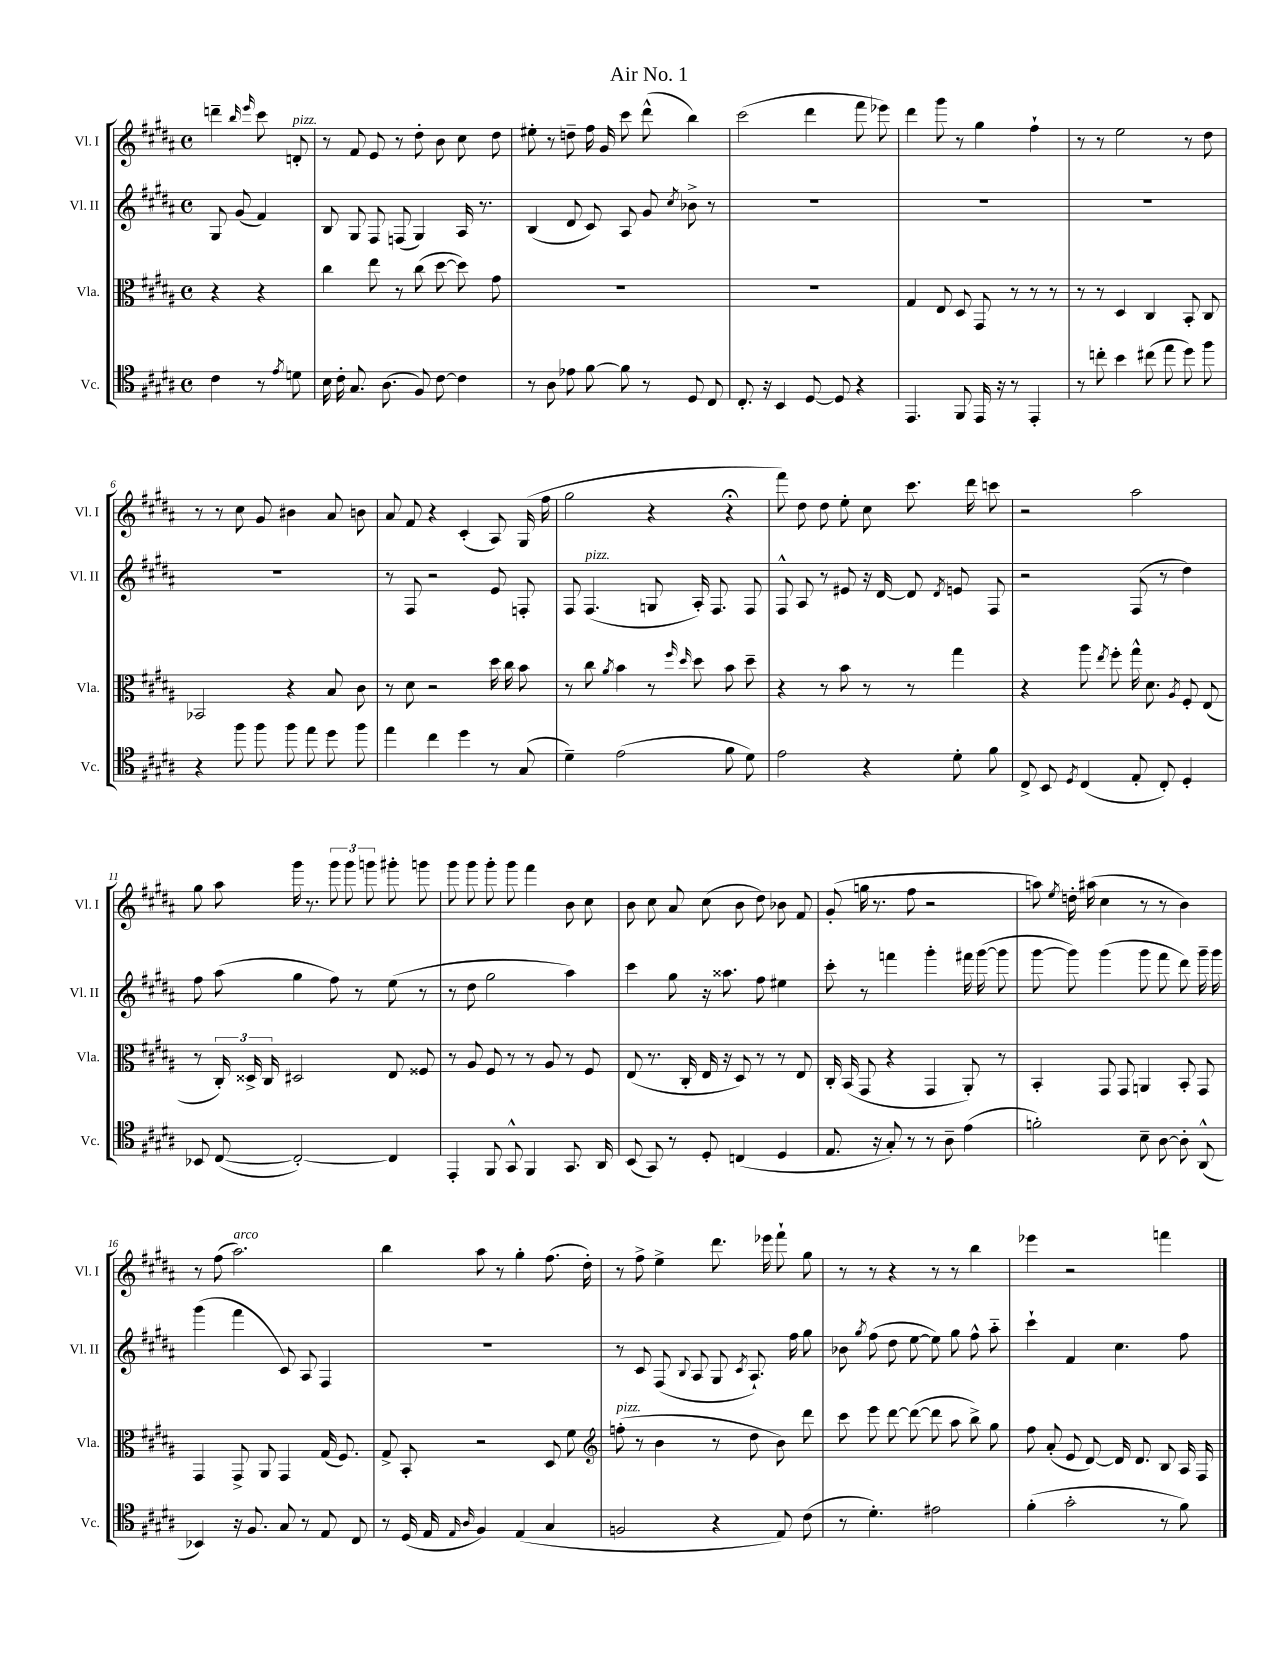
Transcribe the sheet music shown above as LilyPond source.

\header { title = "Air No. 1" }
<<
\new StaffGroup <<
\new Staff = "s0" \with { instrumentName = "Vl. I" shortInstrumentName = "Vl. I" } {
    \clef treble \key b \major \defaultTimeSignature \time 4/4 \partial 2
    \autoBeamOff d'''4-- \grace { b''16 e'''16 } cis'''8 d'8-.^\markup { \italic "pizz." } |
    r8 fis'8 e'8 r8 dis''8-. b'8 cis''8 dis''8 |
    eis''8-. r8 d''8-- fis''16 gis'16 cis'''8 dis'''8-^( b''4) |
    cis'''2( dis'''4 fis'''8 ees'''8) |
    dis'''4 gis'''8 r8 gis''4 fis''4-! |
    r8 r8 e''2 r8 dis''8 |
    r8 r8 cis''8 gis'8 bis'4 ais'8 b'8 |
    ais'8 fis'8 r4 cis'4-.( ais8) gis16( fis''16 |
    gis''2 r4 r4\fermata |
    fis'''8) dis''8 dis''8 e''8-. cis''8 cis'''8. dis'''16 c'''8 |
    r2 ais''2 |
    gis''8 ais''8 gis'''16 r8. \tuplet 3/2 { gis'''8 gis'''8 g'''8 } gis'''8-. g'''8 |
    gis'''8 gis'''8 gis'''8-. gis'''8 fis'''4 b'8 cis''8 |
    b'8 cis''8 ais'8 cis''8( b'8 dis''8) bes'8 fis'8 |
    gis'8-.( g''16 r8. fis''8 r2 |
    a''8) \acciaccatura { e''8 } d''16-. ais''16( cis''4 r8 r8 b'4) |
    r8 fis''8( ais''2.^\markup { \italic "arco" }) |
    b''4 ais''8 r8 gis''4-. fis''8.( dis''16-.) |
    r8 fis''8-> e''4-> dis'''8. ees'''16 fis'''8-! gis''8 |
    r8 r8 r4 r8 r8 b''4 |
    ees'''4 r2 f'''4 \bar "|." |
}
\new Staff = "s1" \with { instrumentName = "Vl. II" shortInstrumentName = "Vl. II" } {
    \clef treble \key b \major \defaultTimeSignature \time 4/4 \partial 2
    \autoBeamOff gis8 gis'8( fis'4) |
    b8 gis8 fis8 f8( gis4) ais16 r8. |
    b4( dis'8 cis'8) ais8 gis'8 \acciaccatura { cis''8 } bes'8-> r8 |
    R1 |
    R1 |
    R1 |
    R1 |
    r8 fis8 r2 e'8 f8-. |
    fis8 fis4.^\markup { \italic "pizz." }( g8 ais16-.) fis8. fis8 |
    fis8-^ ais8 r8 eis'8 r16 dis'16~ dis'8 \acciaccatura { dis'8 } e'8 fis8 |
    r2 fis8( r8 dis''4) |
    fis''8 ais''8( gis''4 fis''8) r8 e''8( r8 |
    r8 dis''8 gis''2 ais''4) |
    cis'''4 gis''8 r16 aisis''8. fis''8 eis''4 |
    cis'''8-. r8 f'''4 gis'''4-. fis'''16 gis'''16~( gis'''8 |
    gis'''8~ gis'''8) gis'''4( gis'''8 fis'''8 dis'''8) gis'''16-- gis'''16 |
    gis'''4( fis'''4 cis'8) ais8 fis4 |
    R1 |
    r8 cis'8 fis8( \appoggiatura { b8 } ais8 gis8 \acciaccatura { cis'8 } ais8.-!) fis''16 gis''8 |
    bes'8 \acciaccatura { gis''8 } fis''8( dis''8 e''8~ e''8) gis''8 fis''8-^ ais''8-_ |
    cis'''4-! fis'4 cis''4. fis''8 \bar "|." |
}
\new Staff = "s2" \with { instrumentName = "Vla." shortInstrumentName = "Vla." } {
    \clef alto \key b \major \defaultTimeSignature \time 4/4 \partial 2
    \autoBeamOff r4 r4 |
    cis''4 e''8 r8 cis''8( dis''8~ dis''8) gis'8 |
    R1 |
    R1 |
    gis4 e8 dis8 gis,8 r8 r8 r8 |
    r8 r8 dis4 cis4 b,8-. cis8 |
    bes,2 r4 b8 cis'8 |
    r8 dis'8 r2 dis''16 cis''16 b'8 |
    r8 cis''8 \acciaccatura { ais'8 } b'4 r8 \grace { fis''16 dis''16 } dis''8 b'8 dis''8-- |
    r4 r8 b'8 r8 r8 gis''4 |
    r4 ais''8 \acciaccatura { e''8 } fis''8-. gis''16-^ dis'8. \acciaccatura { ais8 } fis8-. e8( |
    r8 \tuplet 3/2 { cis16-.) disis16-> cis16 } dis2 e8 fisis8 |
    r8 ais8 fis8 r8 r8 ais8 r8 fis8 |
    e8( r8. cis16-. e16 r16 dis8) r8 r8 e8 |
    cis16-. b,16( gis,8 r4 gis,4 ais,8-.) r8 |
    b,4-. gis,8 gis,8 a,4 b,8-. gis,8 |
    gis,4 gis,8-> ais,8 gis,4 gis16( fis8.) |
    gis8-> b,8-. r2 dis8 fis'8 |
    \clef treble f''8-.^\markup { \italic "pizz." }( r8 b'4 r8 dis''8 b'8) dis'''8 |
    cis'''8 e'''8 dis'''8~ dis'''8~( dis'''8 ais''8 b''8->) gis''8 |
    fis''8 ais'8-.( e'8 dis'8~) dis'16 dis'8. b8 ais16 fis16 \bar "|." |
}
\new Staff = "s3" \with { instrumentName = "Vc." shortInstrumentName = "Vc." } {
    \clef tenor \key b \major \defaultTimeSignature \time 4/4 \partial 2
    \autoBeamOff cis'4 r8 \acciaccatura { e'8 } d'8 |
    b16 cis'16-. gis8. ais8.( fis8) cis'8~ cis'4 |
    r8 ais8 ees'8 fis'8~ fis'8 r8 dis8 cis8 |
    cis8.-. r16 b,4 dis8~ dis8 r4 |
    e,4. fis,8 e,16 r16 r8 e,4-. |
    r8 c''8-. b'4 cis''8( e''8 dis''8) fis''8 |
    r4 fis''8 fis''8 fis''8 e''8 dis''8 fis''8 |
    e''4 cis''4 dis''4 r8 gis8( |
    dis'4--) e'2( fis'8 dis'8) |
    e'2 r4 dis'8-. fis'8 |
    cis8-> b,8 \acciaccatura { dis8 } cis4( e8-. cis8-.) dis4-. |
    bes,8 cis8~( cis2~-.) cis4 |
    e,4-. fis,8 gis,8-^ fis,4 gis,8. ais,16 |
    b,8( gis,8) r8 dis8-. c4( dis4 |
    e8. r16 gis8-.) r8 r8 ais8-- e'4( |
    f'2-.) b8-- ais8~ ais8-. ais,8-^( |
    bes,4) r16 fis8. gis8 r8 e8 cis8 |
    r8 dis16( e16 \grace { e16 ais16 } fis4) e4( gis4 |
    f2 r4 e8) cis'8( |
    r8 dis'4.-.) eis'2 |
    fis'4-.( gis'2-. r8 fis'8) \bar "|." |
}
>>
>>
